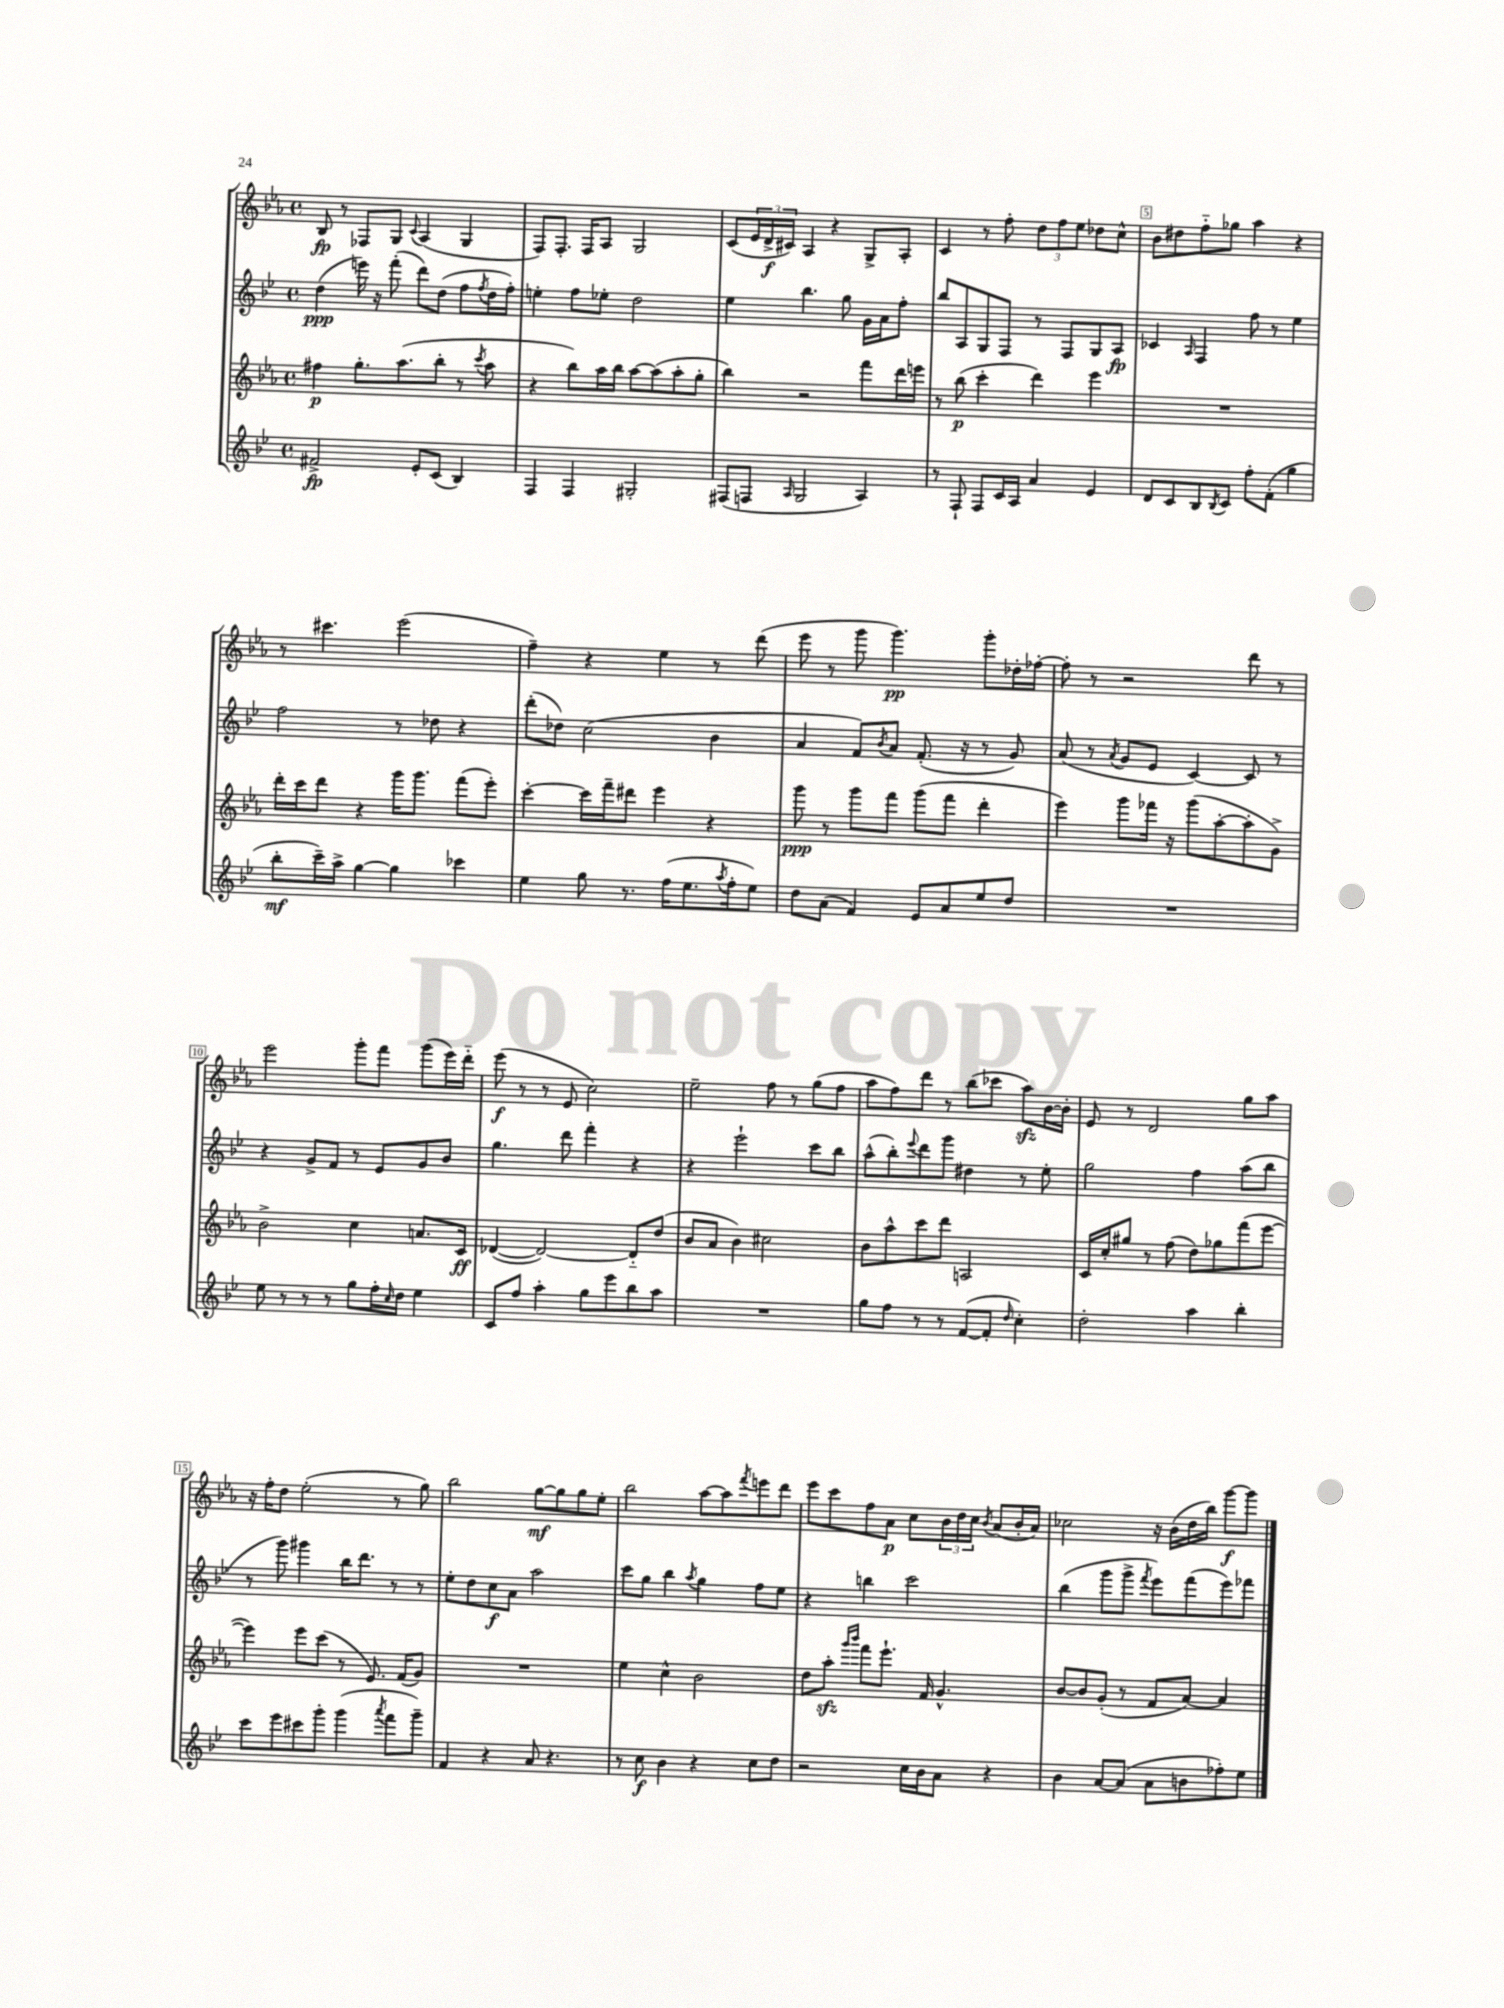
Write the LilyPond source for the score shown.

<<
\new StaffGroup <<
\new Staff = "s0" {
    \clef treble \key ees \major \defaultTimeSignature \time 4/4
    bes8\fp r8 fes8 g8 \appoggiatura { c'8 } aes4( g4 |
    f8) f8.-. f16 aes8 g2 |
    c'8( \tuplet 3/2 { ees'16 d'16->\f cis'16) } aes4 r4 g8-> aes8-. |
    c'4 r8 f''8-. \tuplet 3/2 { d''8 f''8 ees''8 } des''8 c''8-^ |
    bes'8 dis''8 f''8-_ ges''8 aes''4 r4 |
    r8 cis'''4. ees'''2( |
    f''4--) r4 ees''4 r8 d'''8( |
    ees'''8 r8 g'''8 g'''4.\pp) g'''8-. des''16-. fes''16~-. |
    fes''8-. r8 r2 d'''8 r8 |
    ees'''2 g'''8-. f'''8 g'''8( ees'''16) d'''16-_ |
    ees'''8\f( r8 r8 ees'8 c''2) |
    ees''2-- f''8 r8 g''8( f''8 |
    aes''8 f''8) d'''8 r8 bes''8( ces'''8 aes''8\sfz) bes'16~ bes'16-. |
    ees'8 r8 d'2 g''8 aes''8 |
    r16 f''16-. d''8 ees''2-.( r8 g''8) |
    bes''2 g''8~\mf g''8 g''8 ees''8-. |
    bes''2 aes''8~ aes''8 \acciaccatura { f'''8 } e'''8 d'''8 |
    ees'''8 c'''8 f''8 aes'8\p c''8 \tuplet 3/2 { bes'16 d''16 c''16 } \acciaccatura { bes'8 } aes'8( bes'16-. aes'16) |
    ces''2 r16 bes'16( d''16 bes''16) g'''8~\f g'''8 \bar "|." |
}
\new Staff = "s1" {
    \clef treble \key bes \major \defaultTimeSignature \time 4/4
    d''4\ppp( e'''16) r16 f'''8-.( d'''8) d''8( f''8 \acciaccatura { f''8 } d''16 f''16-.) |
    e''4-. f''8 ees''8-. d''2 |
    ees''4 bes''4. g''8 g'16 a'16 f''8-. |
    bes''8 a8 g8 f8 r8 f8 g8 a8\fp |
    ces'4 \grace { a16 } f4 f''8 r8 ees''4 |
    f''2 r8 des''8 r4 |
    d'''8-.( des''8) c''2( bes'4 |
    a'4 f'8) \acciaccatura { bes'8 } a'8 f'8.-.( r16 r8 g'8) |
    a'8( r8 \acciaccatura { a'8 } g'8 ees'8 c'4~) c'8 r8 |
    r4 g'8-> f'8 r8 ees'8 g'8 bes'8 |
    g''4. d'''8 f'''4-. r4 |
    r4 ees'''2-! c'''8 bes''8 |
    a''8-^( bes''8-.) \appoggiatura { ees'''8 } d'''8 g'''8 dis''4 r8 ees''8-. |
    g''2 f''4 a''8( bes''8 |
    r8 g'''8) gis'''4 bes''16 d'''8. r8 r8 |
    ees''8-. d''8 c''8\f a'8 a''2 |
    c'''8 g''8 bes''4 \acciaccatura { a''8 } g''4 f''8 ees''8 |
    r4 b''4 c'''2 |
    bes''4( g'''8 g'''8-> \acciaccatura { f'''8 } ees'''8) f'''8( ees'''8) fes'''8 \bar "|." |
}
\new Staff = "s2" {
    \clef treble \key ees \major \defaultTimeSignature \time 4/4
    fis''4\p g''8.-. aes''8.( bes''8-. r8 \acciaccatura { c'''8 } aes''8 |
    r4 bes''8) aes''16 bes''16 aes''8~ aes''8( aes''8-. g''8-. |
    bes''4) r2 f'''8 d'''16 e'''16 |
    r8 bes''8\p( c'''4-. d'''4) ees'''4 |
    R1 |
    d'''16-. c'''16 d'''8 r4 g'''16 g'''8. f'''8( ees'''8-.) |
    c'''4~-. c'''16 f'''16-- dis'''8 ees'''4 r4 |
    g'''8\ppp r8 g'''8 f'''8 g'''8( f'''8 d'''4-. |
    ees'''4) g'''8 fes'''16 r16 g'''8( aes''8~-. aes''8-. g'8->) |
    bes'2-> c''4 a'8. c'16\ff |
    des'4~( des'2~) des'8-_ d''8( |
    bes'8 aes'8 bes'4) cis''2 |
    bes'8 aes''8-^ c'''8 d'''8 a2 |
    c'16 c''16-. gis''8 r8 f''8( d''8) ges''8 f'''8( ees'''8~ |
    ees'''4) ees'''8 c'''8( r8 ees'8.) f'16( g'8) |
    R1 |
    ees''4 c''4-^ bes'2 |
    d''8 aes''8-.\sfz \grace { g'''16 bes'''16 } f'''8 ees'''8.-! f'16 g'4.-^ |
    bes'8~ bes'8 g'8-.( r8 f'8 aes'8~) aes'4 \bar "|." |
}
\new Staff = "s3" {
    \clef treble \key bes \major \defaultTimeSignature \time 4/4
    fis'2->\fp ees'8-. c'8( bes4) |
    f4 f4 gis2-. |
    fis8( f8 \grace { a16 } g2 a4) |
    r8 f8-! f8 c'16 a16 a'4 ees'4 |
    d'8 c'8 bes8 \acciaccatura { bes8 } c'8 f''8-. f'8-.( g''4 |
    bes''8-.\mf c'''16--) a''16-> g''4~ g''4 ces'''4 |
    ees''4 g''8 r8. f''16( ees''8. \acciaccatura { a''8 } f''16-. ees''8) |
    d''8 a'8( f'4) ees'8 a'8 ees''8 d''8 |
    R1 |
    ees''8 r8 r8 r8 g''8 f''16-. \grace { c''16 } d''16 ees''4 |
    c'8 f''8 a''4-. g''8 ees'''8 bes''8 a''8 |
    R1 |
    g''8 f''8 r8 r8 f'8~( f'8-. \grace { d''16 } c''4-.) |
    d''2-. a''4 bes''4-. |
    c'''8 ees'''8 cis'''8 g'''8-. g'''4( \acciaccatura { a'''8 } f'''8 g'''8--) |
    f'4 r4 a'8 r4. |
    r8 c''8\f bes'4 r4 c''8 d''8 |
    r2 c''16 bes'16 a'8 r4 |
    bes'4 a'8~ a'8( a'8 b'8 fes''8-.) ees''8 \bar "|." |
}
>>
>>
\layout { \context { \Score \override BarNumber.break-visibility = ##(#f #t #t) barNumberVisibility = #(every-nth-bar-number-visible 5) \override BarNumber.stencil = #(make-stencil-boxer 0.1 0.3 ly:text-interface::print) } }
